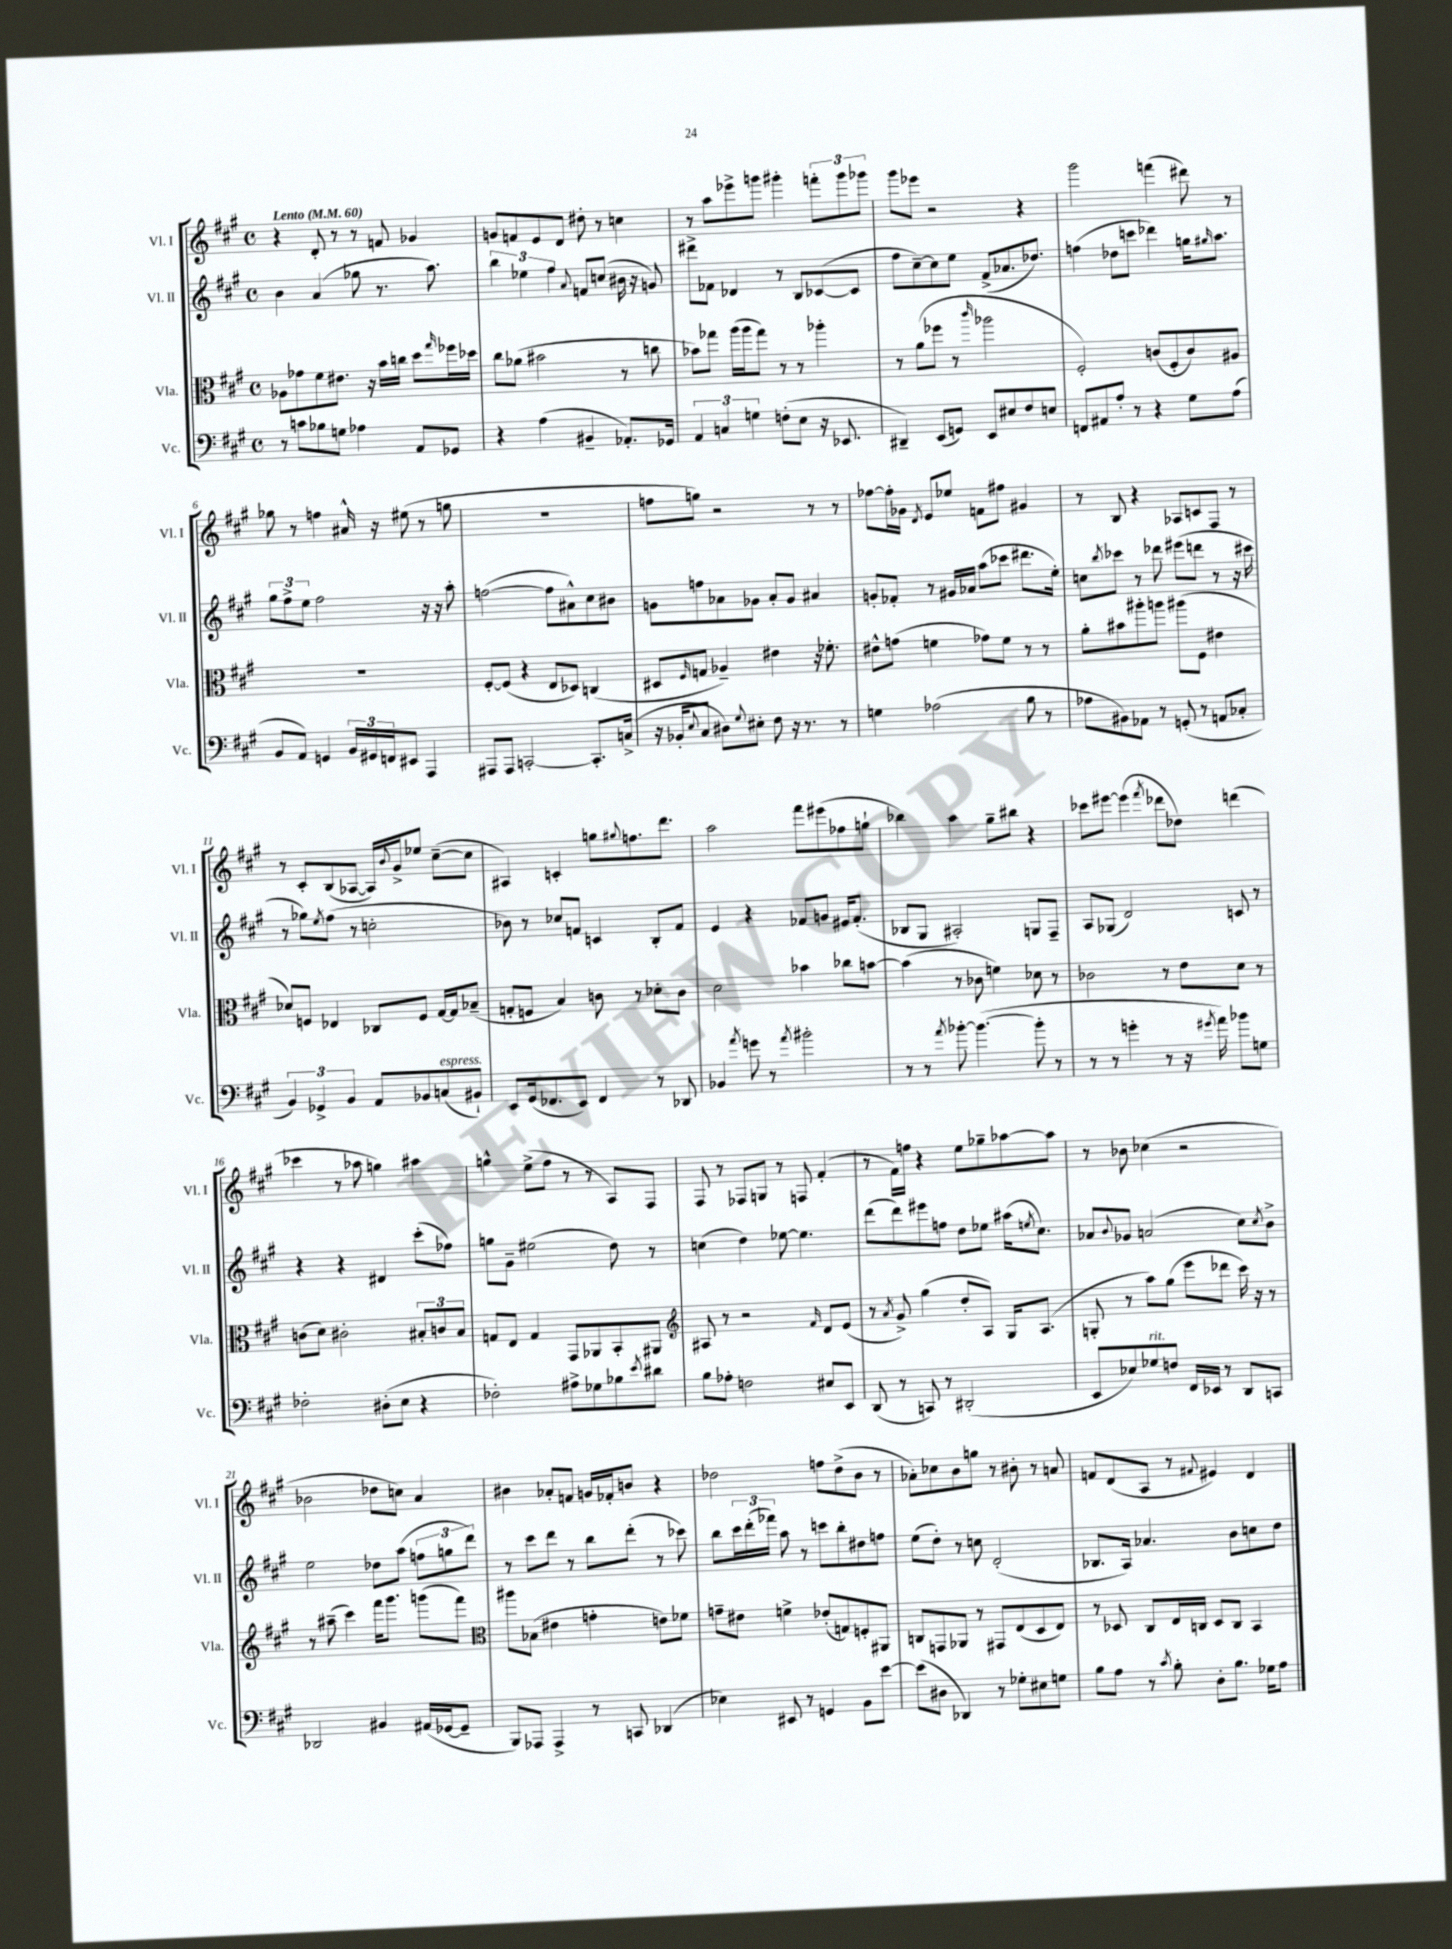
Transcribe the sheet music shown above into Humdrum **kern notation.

**kern	**kern	**kern	**kern
*part4	*part3	*part2	*part1
*staff4	*staff3	*staff2	*staff1
*I"Vc.	*I"Vla.	*I"Vl. II	*I"Vl. I
*I'Vc.	*I'Vla.	*I'Vl. II	*I'Vl. I
*clefF4	*clefC3	*clefG2	*clefG2
*k[f#c#g#]	*k[f#c#g#]	*k[f#c#g#]	*k[f#c#g#]
*M4/4	*M4/4	*M4/4	*M4/4
*met(c)	*met(c)	*met(c)	*met(c)
*MM60	*MM60	*MM60	*MM60
=1	=1	=1	=1
!	!	!	!LO:TX:a:B:t=Lento
8r	8A-X\L	4b\	4r
8cn\L	8g-X\	.	.
8B-X\	8f#\	(4a/	8d'/
8Gn\J	8.e#X\J	.	8r
4A-X\	.	8gg-X\	8r
.	16r	.	.
.	16b\LL	8.r	8fn/
.	16ccn\JJ	.	.
8AA/L	8dd\L	.	4g-X/
.	.	8.aa\)	.
.	16qqgg#/	.	.
8GG-X/J	16ff-X\L	.	.
.	16dd-X\JJ	.	.
=2	=2	=2	=2
4r	8cc#\L	6bb\	8gn/L
.	(8a-X\J	.	8fn/
.	.	6ee-X\	.
(4A\	2b#X\	.	8e/
.	.	6ff#\	.
.	.	.	8d/J
.	.	8qqa/	.
4BB#X~/	.	8fn/L	8dd#X'\
.	.	(8ccn/J	8r
8.AA-X'/L)	8r	16b#X\	4ccn\
.	.	16r	.
.	8ccn\	8gn/)	.
16GG-X/Jk	.	.	.
=3	=3	=3	=3
6AA/	8b-X\L)	8ddd#X^\L	8r
.	8gg-X\J	8f-X\J	8aa\L
6Cn/	.	.	.
.	(16aa\LL	4d-X/	8eee-X^\
.	16aa\J	.	.
6Gn\	.	.	.
.	8gg-\J)	.	8gggn\J
(8Fn'\L	8r	8r	4ggg#X'\
8E\J	8r	8B/L	.
16r	4aa-X'\	([8c-X/	12fffn'\L
8.EE-X/	.	.	.
.	.	.	12ggg#\
.	.	8c-/J]	.
.	.	.	12ggg-X\J
=4	=4	=4	=4
4DD#X~/)	8r	8ff#\L	8ggg#\L
.	(8a\L	[8cc#~\)	8eee-X\J
(8EE/L	8ff-X\J	8cc#\]	2r
8GGn/J)	8r	8ee\J	.
.	16qqccc#/	.	.
8EE/L	2aa-X\	(8f#^/L	.
8E#X/	.	8.a-X/	.
8F#/	.	.	4r
.	.	8.dd-X/J)	.
8En/J	.	.	.
=5	=5	=5	=5
8FFn/L	2F#'/)	(4ffn\	2ggg#\
8AA#X/	.	.	.
8A'/J	.	8dd-X\L	.
8r	.	8cccn\J	.
4r	(8cn/L	4ddd-X\)	(4fffn\
.	8F#'/	.	.
8G#\L	8c/)	16ggn\KL	8ddd#X\)
.	.	16qqgg#X/	.
.	.	8.aa\J	.
(8A\J	8A#X/J	.	8r
!!LO:LB:g=z
=6	=6	=6	=6
8BB/L	1r	12gg#\L	8gg-X\
.	.	12ff#^\	.
8AA/J)	.	.	8r
.	.	12ee\J	.
4GGn/	.	2ff#\	4ffn\
24BB/LL	.	.	16a#X^^/
24GG#X/	.	.	.
.	.	.	16r
24FFn/J	.	.	.
8EE#X/J	.	.	(8ee#X\
4AAA/	.	16r	8r
.	.	16r	.
.	.	8aa'\	8ggn\
=7	=7	=7	=7
8AAA#X/L	[8F#'/L	([2ffn\	1r
8AAA#/J	(8F#/J]	.	.
[2CCn'/	4r	.	.
.	8E/L	8ff\L]	.
.	8D-X/J)	8a#X^^\)	.
8.CC'/L]	(4Cn/	8cc#\	.
.	.	8b#X\J	.
(16Cn^/Jk	.	.	.
=8	=8	=8	=8
16r	8D#X/L	8gn\L	8ffn\L
16BB-X'/KL	.	.	.
8qqE/	16qqF#/	.	.
8C#/J	8Gn/J	8ffn\	8ggn\J)
8D#X\L)	4A-X~/)	8a-X\	2r
8qqG#/	.	.	.
8E#X'\J	.	8g-X\J	.
8F#\	4e#X\	8a-'/L	.
16r	.	8g-/J	.
8.r	.	.	.
.	16r	4a#X/	8r
.	8.f-X'\	.	.
8r	.	.	8r
=9	=9	=9	=9
4Gn\	8e#X^^\L	8gn'/L	[8ff-X\L
.	(8gn\J	8f-X'/J	16ff-'\L]
.	.	.	16g-X\JJ
.	.	.	8qd/
(2A-X\	4fn\	8r	8e/L
.	.	16g#X/LL	8ee-X/J
.	.	16a-X/JJ	.
.	8g-X\L)	(8aa\L	8fn\L
.	8f\J	8ccc-X\J	8ff#X\J
8B\	8r	8.ddd#X\L	4g#X/
8r	8r	.	.
.	.	16ee'\Jk)	.
=10	=10	=10	=10
8A-X\L	8a'\L	8ccn\L	8r
.	.	8qbb/	.
8BB#X\)	8b#X\	8ccc-X\J	8B/
8AA-X\J	8aa#X'\	8r	4r
8r	8aan\J	8ddd-X\	.
(8GGn'/	(8aa#X\L	(8eee#X\L	8A-X/L
8r	8F#\J	8dddn\J	8cn/
8AAn/L	4e#X\	8r	8F#/J
8C-X'/J	.	16r	8r
.	.	16ccc#X\	.
!!LO:LB:g=z
=11	=11	=11	=11
6BB/)	8d-X/L)	8r	8r
.	8Fn/J	8gg-X\L)	8c#'/L
6GG-X^/	.	.	.
.	.	8qee/	.
.	4E-X/	(8ff#\J	(8B/
6BB/	.	.	.
.	.	8r	[8A-X/J
8AA/L	8C-X/L	2ccn'\	16A-/LL])
.	.	.	8qqb/
.	.	.	16g#^/J
8BB-X/	8F/J	.	8ee-X/J
!LO:TX:a:i:t=espress.	!	!	!
(8Cn/	[16G#/LL	.	([8cc#~\L
.	16G#/J]	.	.
8BB#X`/J)	(8B-X~/J	.	8cc#\J]
=12	=12	=12	=12
8EE/L	8Gn'/L	8b-X\)	4A#X/)
(16GG#/k	8Fn/J	8r	.
8.FF-X/	.	.	.
.	4B/)	8cc-X/L	4cn'/
8EE/J)	.	8fn/J	.
4FF-/	8cn\	4cn/	8ggn\L
.	.	.	8qqgg#X/
.	8r	.	8.ffn\
8r	8d-X'\L	8B'/L	.
.	.	.	8.ddd\J
8DD-X/	8c\J	8f/J	.
=13	=13	=13	=13
4BB-X/	2d\	4e/	2aa\
8qa/	.	.	.
8gn\	.	4r	.
8r	.	.	.
8qa/	.	.	.
2b#X'\	4b-X\	8f-X/L	8fff#\L
.	.	8gn/J	(8eee#X\
.	8cc-X\L	16e#X/KL	8ff-X\
.	.	(8.f-'/J	.
.	[8bn\J	.	8ggn`\J
=14	=14	=14	=14
8r	(4b\]	8B-X/L	4bb-X\)
8r	.	8G#/J	.
8qa/	.	.	.
[8b-X'\	8r	2A#X'/)	4aa\
(4.b-\_	8c-X\	.	.
.	4fn\)	.	8gg#~\L
.	.	.	8bb#X\J
8b-'\]	8d-X\	8Gn/L	4r
8r	8r	8F#~/J	.
=15	=15	=15	=15
8r	2c-X\	8A/L	8ccc-X\L
8r	.	(8G-X/J	[8eee#X\J
4gn'\	.	2d/)	(4eee#\]
.	.	.	8qfff#/
8r	8r	.	8ddd-X\L
16r	8e\L	.	8dd-X\J)
8qg#X/	.	.	.
16a\)	.	.	.
8b-X\L	8d\J	8cn/	(4dddn\
8Gn\J	8r	8r	.
!!LO:LB:g=z
=16	=16	=16	=16
2F-X'\	(8cn\L	4r	4ccc-X\
.	8d\J)	.	.
.	2c#X'\	4r	8r
.	.	.	8aa-X\
(8D#X'\L	.	4d#X/	4ggn\)
8E\J	.	.	.
4r	12B#X'/L	(8ccc#'\L	4aa#X\
.	12cn/	.	.
.	.	8ff-X\J)	.
.	12B#/J	.	.
=17	=17	=17	=17
2F-X'\)	8Gn/L	8ggn\L	4ggn^^\
.	8E/J	8g#~\J	.
.	4G/	(2ee#X\	(8ee^\L
.	.	.	8ff#\J
8A#X^\L	8GG#/L	.	8r
8G-X\	8AA-X/	.	8r
8B-X\	8BB'/	8dd\)	8A/L)
8qe/	.	.	.
8d#X\J	8AA#X/J	8r	8F#/J
=18	=18	=18	=18
*	*clefG2	*	*
8B\L	8A#X/	(4ccn\	8F#/
8A-X'\J	8r	.	8r
2Fn\	2r	4dd\)	8F-X/L
.	.	.	8Gn/J
.	.	[8ee-X\	8r
.	.	4.ee-\]	8Fn/
.	16qqf#/	.	.
8E#X/L	8d/L	.	(4f#'/
8EE/J	(8e/J	.	.
=19	=19	=19	=19
(8DD/	8r	(8ddd\L	8r
.	8qa/	.	.
8r	8g#^/)	8ddd\)	16f#\LL)
.	.	.	16ffn\JJ
8CCn/)	(4gg#\	8eee#X\	4r
8r	.	8ffn\J	.
(2DD#X'/	8dd'/L	8dd\L	8ee\L
.	8A/J)	8ee-X\J	8gg-X~\
.	16G#/KL	(16aa#X\KL	[8aa-X\
.	.	8qeen/	.
.	(8.A/J	8.cc#\J)	.
.	.	.	8aa-\J]
=20	=20	=20	=20
8EE/L	8Gn'/	8a-X/L	8r
.	.	8qqb/	.
8E-X/)	8r	8g-X/J	8b-X\
!LO:TX:a:i:t=rit.	!	!	!
8G-X/	8aa\L)	(2an/	(4cc-X\
8Fn/J	(8gg#\J	.	.
16FF#/LL	8eee\L	.	2r
16EE-X/JJ	.	.	.
8r	8ddd-X\J	.	.
8DD/L	16ccc#\)	8cc#\L)	.
.	16r	.	.
.	.	8qcc#/	.
8CCn/J	8r	8b^\J	.
!!LO:LB:g=z
=21	=21	=21	=21
2DD-X/	8r	2ee\	2b-X\
.	(8aa#X~\	.	.
.	4ccc#\)	.	.
4BB#X/	16fff#\KL	8dd-X\L	8dd-X\L
.	8.ggg#\J	.	.
.	.	(8aa\J	8ccn\J)
(16AA#X/LL	(8gggn\L	12ffn\L	4a/
[16GG-X/J	.	.	.
.	.	12ggn\	.
8GG-~/J]	8fff#\J)	.	.
.	.	12ddd\J)	.
=22	=22	=22	=22
*	*clefC3	*	*
8BBB/L)	8aa#X\L	8r	4b#X\
8AAA-X/J	(8B-X\J	8ccc#\L	.
4AAA-^/	4e#X\	8ddd\J	8a-X'/L
.	.	8r	8fn/J
8r	4gn'\	8bb\L	16gn/LL
.	.	.	16f-X'/J
8CCn/	.	(8ddd'\J	8bn/J
(4DD-X/	8en\L)	8r	4r
.	8f-X\J	8ccc-X\)	.
=23	=23	=23	=23
4E-X\)	8gn~\L	8bb\L	2dd-X\
.	8e#X\J	24ccc#\L	.
.	.	(24ddd'\	.
.	.	24fff-X\JJ)	.
8EE#X/	4fn^\	8aa\	.
8r	.	8r	.
4GGn/	(8e-X'/L	8cccn\L	8ffn\L
.	8Gn/)	8bb'\	(8dd-^\
8BB\L	8Fn'/	8dd#X\	8b\J
[8e\J	8AA#X/J	8ffn\J	8r
=24	=24	=24	=24
(8e\L]	8Cn/L	(8ee\L	8a-X'\L)
8D#X\J	8GGn/	8dd'\J)	8cc-X\
4DD-X/)	8AA-X/J	8r	8b\
.	8r	8ccn\	8ggn\J
8r	8GG#X/L	(2d'/	8r
8G-X'\L	(8E/	.	8b#X'\
8E#X\	8D/	.	8r
8Gn\J	8E/J)	.	8an/
=25	=25	=25	=25
8B\L	8r	8.B-X/L	8fn/L
8A\J	8D-X/	.	(8d/
.	.	16A/Jk)	.
8r	8C#/L	4.a-X/	8A/J
8qc#/	.	.	.
8B'\	16E/L	.	8r
.	16Cn/JJ	.	.
.	.	.	8qqf#X/
8D'\L	8D-/L	.	4e#X/)
8.B\J	8C/J	8b\L	.
.	4BB/	8ccn\	4d/
16G-X\KL	.	.	.
8A\J	.	8dd\J	.
==	==	==	==
*-	*-	*-	*-
